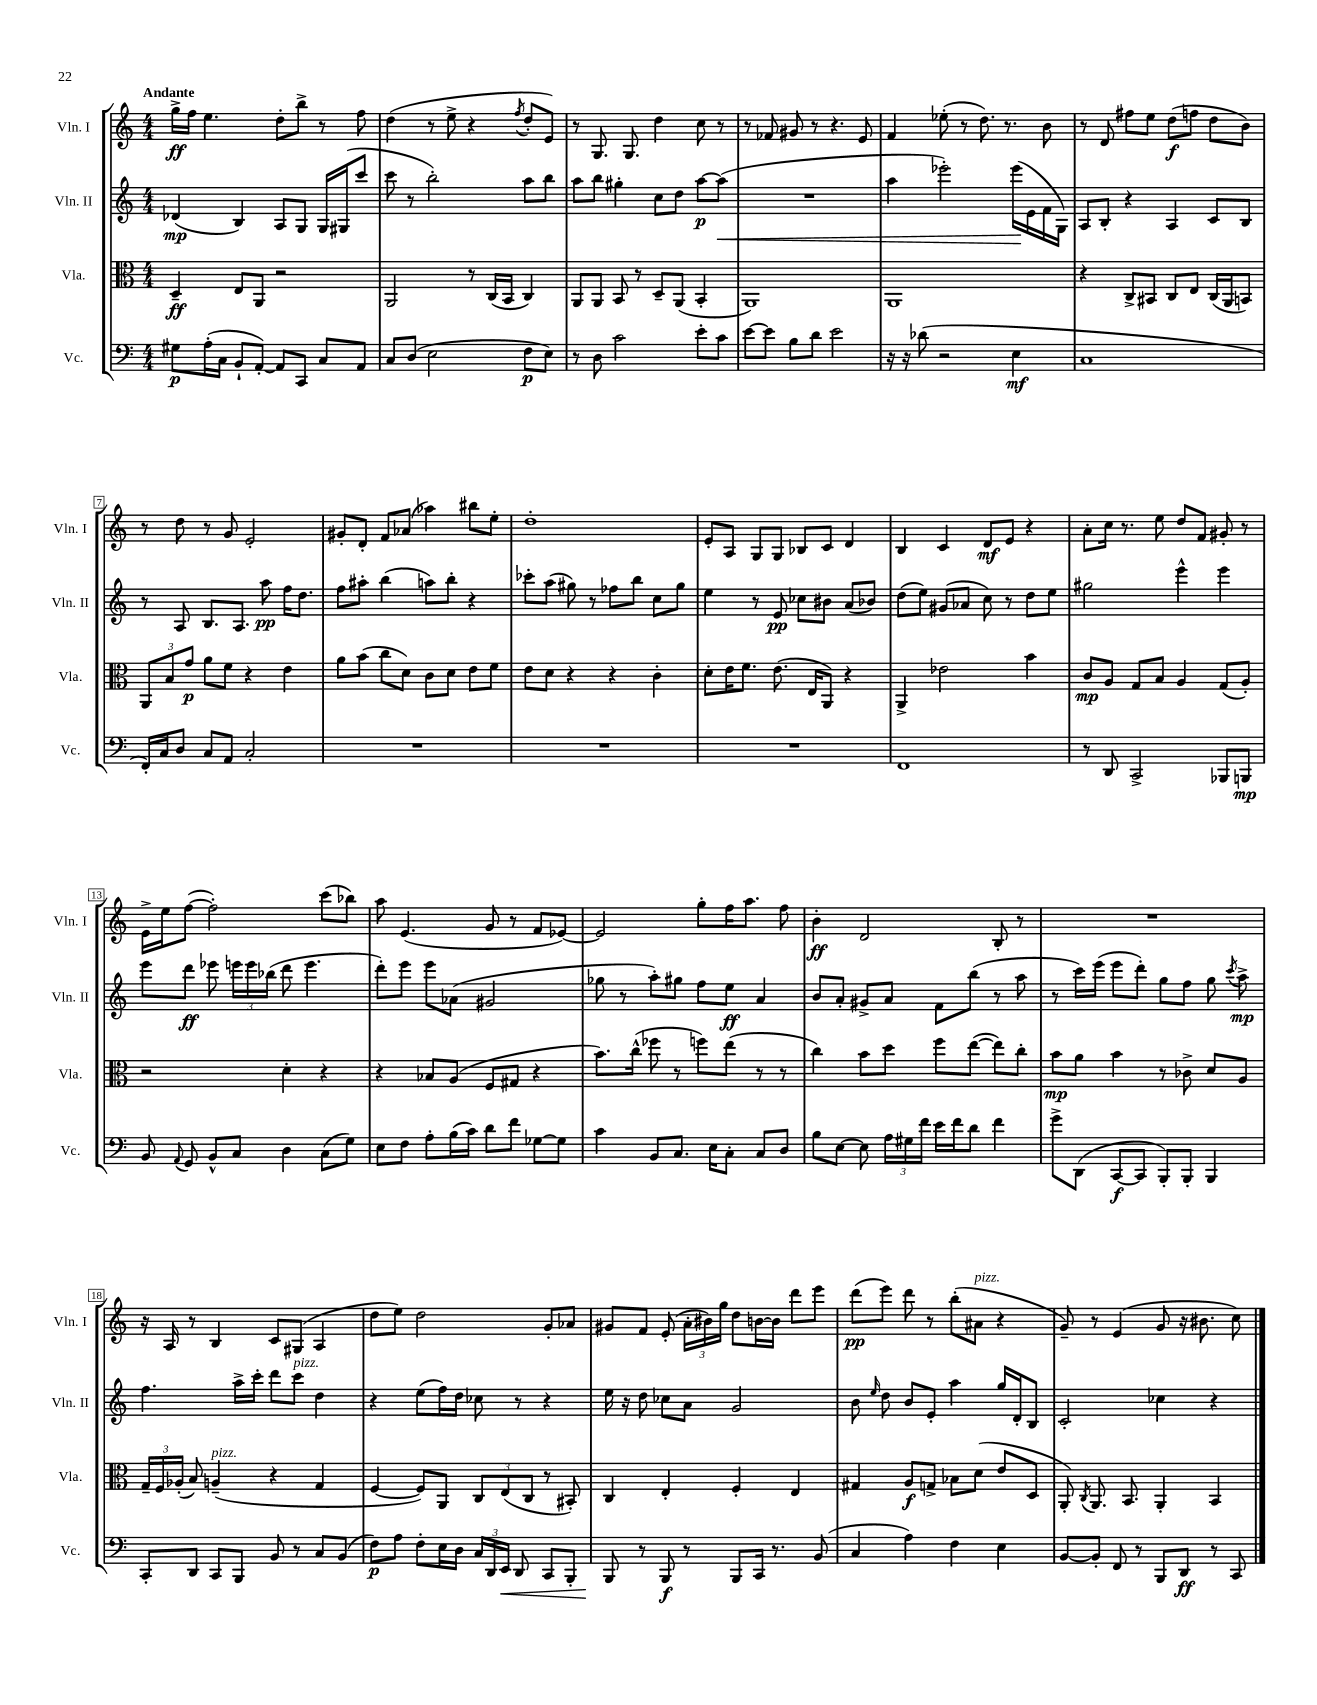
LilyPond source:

<<
\new StaffGroup <<
\new Staff = "s0" \with { instrumentName = "Vln. I" shortInstrumentName = "Vln. I" } {
    \clef treble \key c \major \numericTimeSignature \time 4/4 \tempo "Andante"
    \autoBeamOff g''16[->\ff f''16] e''4. d''8[-. b''8]-> r8 f''8 |
    d''4( r8 e''8-> r4 \acciaccatura { f''8 } d''8[-. e'8]) |
    r8 g8. g8. d''4 c''8 r8 |
    r8 fes'8 gis'8 r8 r4. e'8 |
    f'4 ees''8-.( r8 d''8.) r8. b'8 |
    r8 d'8 fis''8[ e''8] d''8[\f( f''8] d''8[ b'8]) |
    r8 d''8 r8 g'8 e'2-. |
    gis'8[-. d'8]-. f'8[ aes'8]( aes''4) bis''8[ e''8]-. |
    d''1-. |
    e'8[-. a8] g8[ g8] bes8[ c'8] d'4 |
    b4 c'4 d'8[\mf e'8] r4 |
    a'8[-. c''16] r8. e''8 d''8[ f'8] gis'8-. r8 |
    e'16[-> e''16 f''8]~( f''2-.) c'''8[( bes''8]) |
    a''8 e'4.( g'8 r8 f'8[ ees'8]~) |
    ees'2 g''8[-. f''16 a''8.] f''8 |
    b'4-.\ff d'2 b8-. r8 |
    R1 |
    r16 a16 r8 b4 c'8[ gis8]( a4 |
    d''8[ e''8]) d''2 g'8[-. aes'8] |
    gis'8[ f'8] e'8-.( \tuplet 3/2 { a'16[-. bis'16) g''16] } d''8[ b'16~ b'16] d'''8[ e'''8] |
    d'''8[\pp( e'''8]) d'''8 r8 b''8[-.( ais'8]^\markup { \italic "pizz." } r4 |
    g'8--) r8 e'4( g'8 r16 bis'8. c''8) \bar "|." |
}
\new Staff = "s1" \with { instrumentName = "Vln. II" shortInstrumentName = "Vln. II" } {
    \clef treble \key c \major \numericTimeSignature \time 4/4
    \autoBeamOff des'4\mp( b4) a8[ g8] g16[ gis16( c'''8] |
    c'''8 r8 b''2-.) a''8[ b''8] |
    a''8[ b''8] gis''4-. c''8[ d''8] a''8[~\p a''8]\<( |
    R1 |
    a''4 ees'''2-.) ees'''16[\!( e'16 f'16 g16]) |
    a8[ b8]-. r4 a4 c'8[ b8] |
    r8 a8 b8.[ a8.] a''8\pp f''16[ d''8.] |
    f''8[ ais''8]-. b''4( a''8[) b''8]-. r4 |
    ces'''8[-. a''8]( gis''8) r8 fes''8[ b''8] c''8[ gis''8] |
    e''4 r8 e'8\pp ces''8[ bis'8] a'8[( bes'8]) |
    d''8[( e''8]) gis'8[( aes'8] c''8) r8 d''8[ e''8] |
    gis''2 e'''4-^ e'''4 |
    e'''8[ d'''8]\ff ees'''8 \tuplet 3/2 { e'''16[ e'''16 bes''16]( } d'''8 e'''4. |
    d'''8[-.) e'''8] e'''8[ aes'8]( gis'2 |
    ges''8 r8 a''8[-.) gis''8] f''8[ e''8]\ff a'4 |
    b'8[ a'8]-. gis'8[-> a'8] f'8[ b''8]( r8 a''8 |
    r8 c'''16[) e'''16]( e'''8[ d'''8]-.) g''8[ f''8] g''8 \acciaccatura { c'''8 } a''8->\mp |
    f''4. a''16[-> c'''16]-. d'''8[ c'''8]^\markup { \italic "pizz." } d''4 |
    r4 e''8[( f''16) d''16] ces''8 r8 r4 |
    e''16 r16 d''8 ces''8[ a'8] g'2 |
    b'8 \grace { e''16 } d''8 b'8[ e'8]-. a''4 g''16[ d'16-. b8] |
    c'2-. ces''4 r4 \bar "|." |
}
\new Staff = "s2" \with { instrumentName = "Vla." shortInstrumentName = "Vla." } {
    \clef alto \key c \major \numericTimeSignature \time 4/4
    \autoBeamOff d4--\ff e8[ a,8] r2 |
    a,2 r8 c16[( b,16] c4) |
    a,8[ a,8] b,8 r8 d8[-- a,8]( b,4-. |
    a,1) |
    a,1 |
    r4 c8[-> bis,8] c8[ e8] c16[( a,16 b,8]) |
    \tuplet 3/2 { a,8[ b8 g'8]\p } a'8[ f'8] r4 e'4 |
    a'8[ b'8]( c''8[ d'8]) c'8[ d'8] e'8[ f'8] |
    e'8[ d'8] r4 r4 c'4-. |
    d'8[-. e'16 f'8.] e'8.( e16[ a,8]) r4 |
    a,4-> ees'2 b'4 |
    c'8[\mp a8] g8[ b8] a4 g8[( a8]-.) |
    r2 d'4-. r4 |
    r4 bes8[ a8]( f8[ gis8] r4 |
    b'8.[) c''16]-^( fes''8 r8 f''8[) e''8]( r8 r8 |
    c''4) b'8[ d''8] f''8[ e''8]~( e''8[) c''8]-. |
    b'8[\mp a'8] b'4 r8 ces'8-> d'8[ a8] |
    \tuplet 3/2 { g16[-- f16 aes16]-.( } b8) a4--^\markup { \italic "pizz." }( r4 g4 |
    f4~ f8[) a,8] \tuplet 3/2 { c8[ e8( c8] } r8 bis,8-.) |
    c4 e4-. f4-. e4 |
    gis4 a8[\f g8]-> bes8[ d'8]( e'8[ d8] |
    a,8-.) \acciaccatura { c8 } a,8. b,8. a,4-. b,4 \bar "|." |
}
\new Staff = "s3" \with { instrumentName = "Vc." shortInstrumentName = "Vc." } {
    \clef bass \key c \major \numericTimeSignature \time 4/4
    \autoBeamOff gis8[\p a16-.( c16] b,8[-! a,8]~-.) a,8[ c,8] c8[ a,8] |
    c8[ d8]( e2 f8[\p e8]) |
    r8 d8 c'2 e'8[-. c'8] |
    e'8[~ e'8] b8[ d'8] e'2 |
    r16 r16 des'8( r2 e4\mf |
    c1 |
    f,16[-.) c16 d8] c8[ a,8] c2-. |
    R1 |
    R1 |
    R1 |
    f,1 |
    r8 d,8 c,2-> bes,,8[ b,,8]\mp |
    b,8 \appoggiatura { a,8 } g,8 b,8[-^ c8] d4 c8[( g8]) |
    e8[ f8] a8[-. b16( c'16]) d'8[ f'8] ges8[~ ges8] |
    c'4 b,8[ c8.] e16[ c8]-. c8[ d8] |
    b8[ e8]~ e8 \tuplet 3/2 { a16[ gis16 f'16] } e'16[ f'16 d'8] f'4 |
    g'8[-> d,8]( c,8[~\f c,8] b,,8[-.) b,,8]-. b,,4 |
    c,8[-. d,8] c,8[ b,,8] b,8 r8 c8[ b,8]( |
    f8[\p) a8] f8[-. e16 d16] \tuplet 3/2 { c16[ d,16 e,16]\< } d,8 c,8[ b,,8]-. |
    b,,8\! r8 b,,8\f r8 b,,8[ c,16] r8. b,8( |
    c4 a4) f4 e4 |
    b,8[~ b,8]-. f,8 r8 b,,8[ d,8]\ff r8 c,8 \bar "|." |
}
>>
>>
\layout { \context { \Score \override BarNumber.stencil = #(make-stencil-boxer 0.1 0.3 ly:text-interface::print) } }
